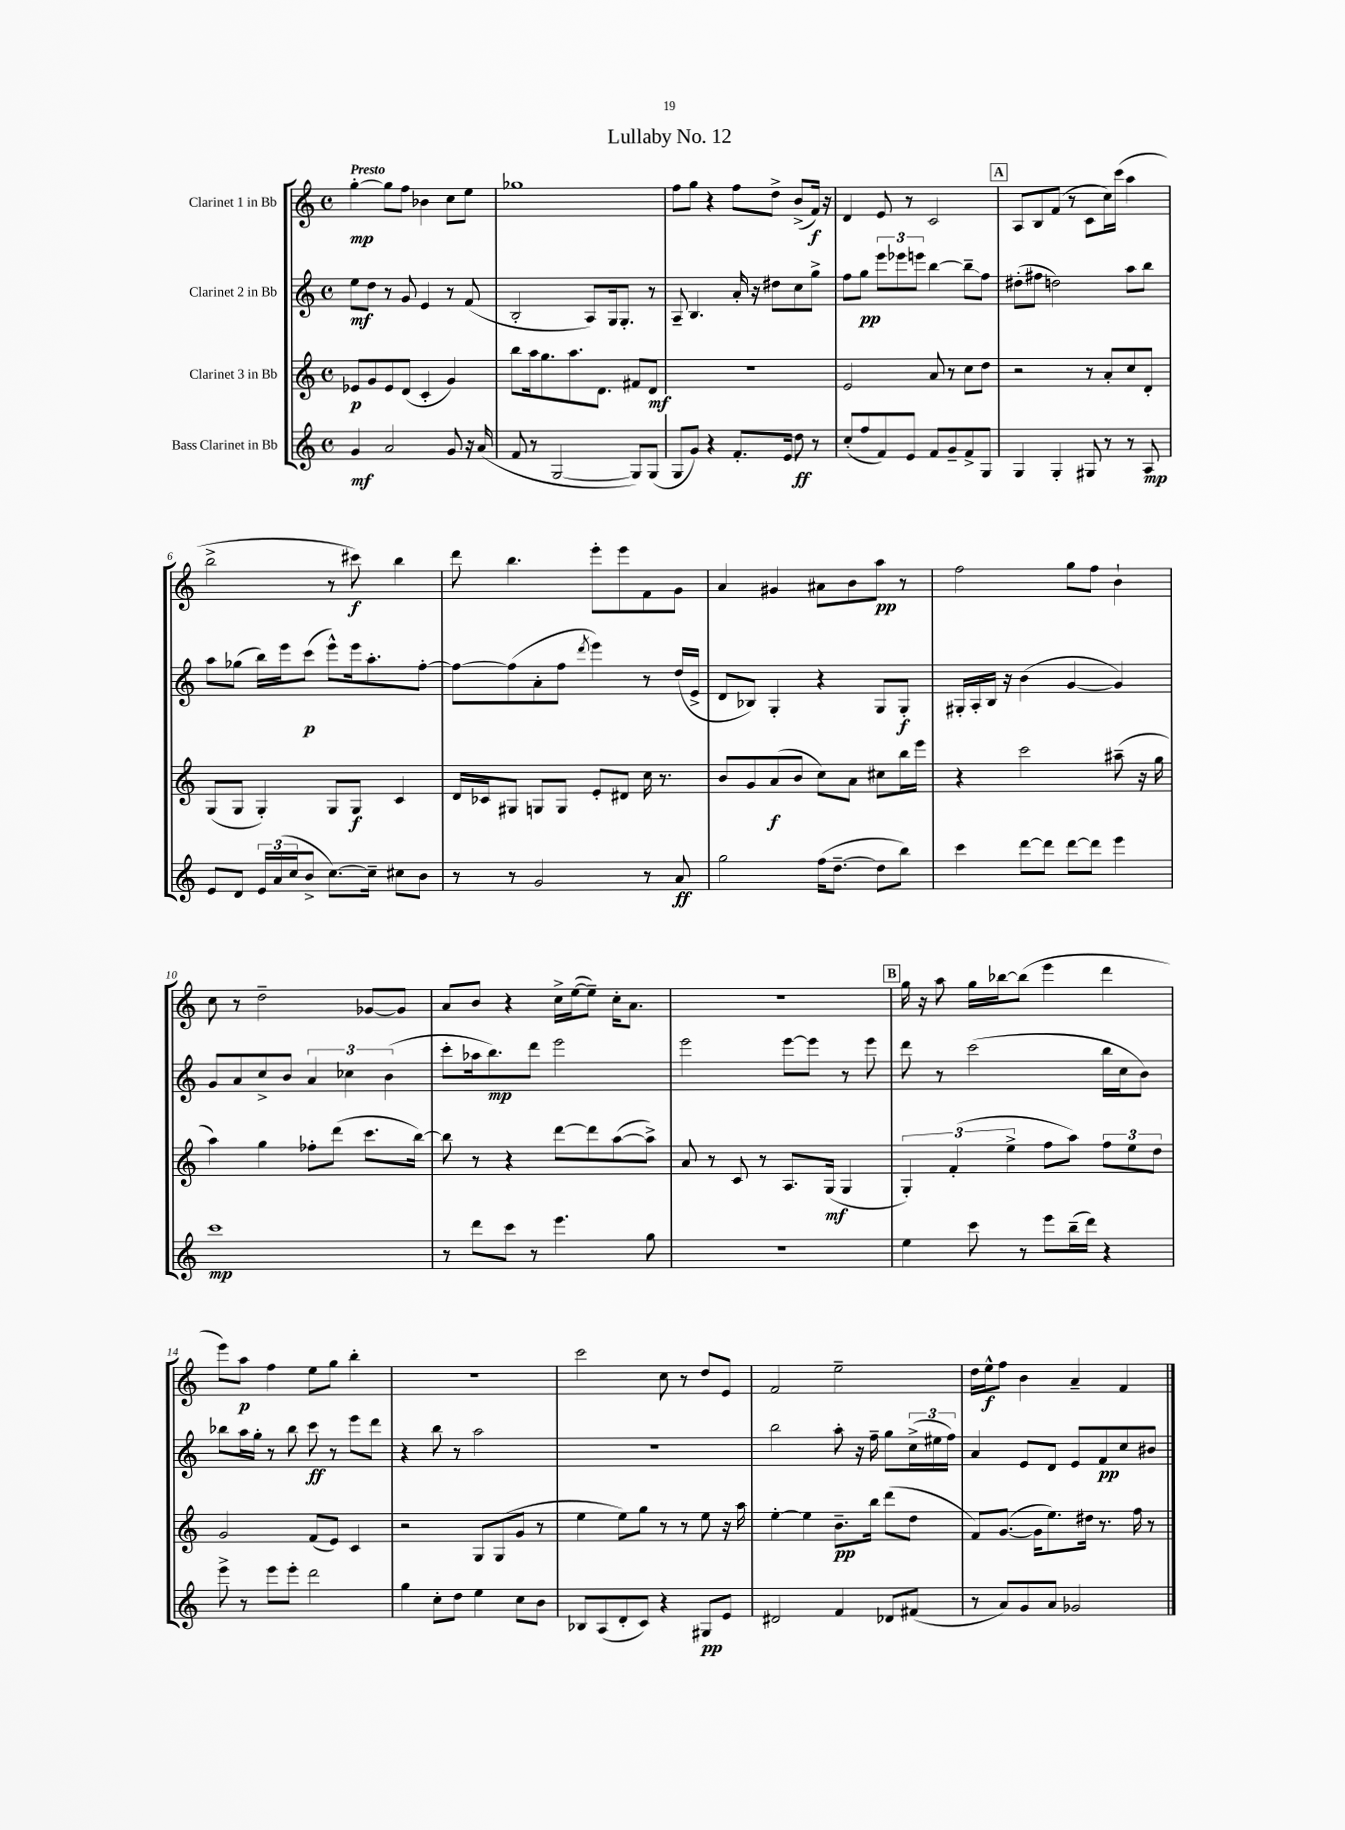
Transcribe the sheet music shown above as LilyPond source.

\header { title = "Lullaby No. 12" }
<<
\new StaffGroup <<
\new Staff = "s0" \with { instrumentName = "Clarinet 1 in Bb" } {
    \clef treble \key c \major \defaultTimeSignature \time 4/4 \tempo "Presto"
    g''4~-.\mp g''8 f''8 bes'4 c''8 e''8 |
    ges''1 |
    f''8 g''8 r4 f''8 d''8-> b'8->( f'16\f) r16 |
    d'4 e'8 r8 c'2 |
    \mark \markup { \box "A" } a8 b8 f'8( r8 c'8 c''16) c'''16( a''4 |
    b''2-> r8 cis'''8\f) b''4 |
    d'''8 b''4. e'''8-. e'''8 f'8 g'8 |
    a'4 gis'4 ais'8 b'8 a''8\pp r8 |
    f''2 g''8 f''8 b'4-! |
    c''8 r8 d''2-- ges'8~ ges'8 |
    a'8 b'8 r4 c''16-> e''16~( e''8--) c''16-. a'8. |
    R1 |
    \mark \markup { \box "B" } g''16 r16 a''8 g''16 bes''16~ bes''8( e'''4 d'''4 |
    e'''8) a''8\p f''4 e''8 g''8 b''4-. |
    r1 |
    c'''2 c''8 r8 d''8 e'8 |
    f'2 e''2-- |
    d''16 e''16-^\f f''8 b'4 a'4-- f'4 \bar "|." |
}
\new Staff = "s1" \with { instrumentName = "Clarinet 2 in Bb" } {
    \clef treble \key c \major \defaultTimeSignature \time 4/4
    e''8\mf d''8 r8 g'8 e'4 r8 f'8( |
    b2-. a8) g16 g8.-. r8 |
    a8-- b4. a'16-. r16 dis''8 c''8 g''8-> |
    f''8 g''8\pp \tuplet 3/2 { e'''8 ees'''8 e'''8 } b''4~ b''8--\glissando f''8 |
    \mark \markup { \box "A" } dis''8-.( fis''8 d''2) a''8 b''8 |
    a''8 ges''8( b''16) e'''16 c'''8\p( e'''8-^) e'''16 a''8.-. f''8~-. |
    f''8~ f''8( a'8-. f''8 \acciaccatura { d'''8 } e'''4) r8 d''16( e'16-> |
    d'8 bes8) g4-. r4 g8 g8-.\f |
    gis16-. a16-. b16 r16 b'4( g'4~ g'4) |
    g'8 a'8 c''8-> b'8 \tuplet 3/2 { a'4 ces''4 b'4( } |
    c'''8-. aes''16 b''8.\mp) d'''8 e'''2 |
    e'''2 e'''8~ e'''8 r8 e'''8 |
    \mark \markup { \box "B" } d'''8 r8 c'''2( b''16 c''16 b'8) |
    bes''8 a''16 g''16-. r8 bes''8 c'''8\ff r8 e'''8 d'''8 |
    r4 b''8 r8 a''2 |
    R1 |
    b''2 a''8-. r16 f''16-- g''8 \tuplet 3/2 { c''16->( eis''16 f''16) } |
    a'4 e'8 d'8 e'8 f'8\pp c''8 bis'8 \bar "|." |
}
\new Staff = "s2" \with { instrumentName = "Clarinet 3 in Bb" } {
    \clef treble \key c \major \defaultTimeSignature \time 4/4
    ees'8\p g'8 ees'8 d'8( c'4-. g'4) |
    b''8 a''16 g''8. a''8. d'8. fis'8 d'8\mf |
    R1 |
    e'2 a'8 r8 c''8 d''8 |
    \mark \markup { \box "A" } r2 r8 a'8-. c''8 d'8-. |
    g8( g8 g4-.) g8 g8\f c'4 |
    d'16 ces'16 gis8 g8 g8 e'8-. dis'8 c''16 r8. |
    b'8 g'8 a'8\f( b'8 c''8) a'8 cis''8 b''16 e'''16 |
    r4 c'''2 ais''8--( r16 g''16 |
    a''4) g''4 fes''8-. d'''8( c'''8. b''16~) |
    b''8 r8 r4 d'''8~ d'''8 a''8~( a''8->) |
    a'8 r8 c'8 r8 a8. g16\mf( g4 |
    \mark \markup { \box "B" } \tuplet 3/2 { g4-.) f'4-.( e''4-> } f''8 a''8) \tuplet 3/2 { f''8 e''8 d''8 } |
    g'2 f'8( e'8) c'4 |
    r2 g8 g8( g'8 r8 |
    e''4 e''8) g''8 r8 r8 e''8 r16 a''16 |
    e''4~-. e''4 b'8.--\pp b''16 d'''8( d''8 |
    f'8) g'8.~( g'16 e''8.) dis''16 r8. f''16 r8 \bar "|." |
}
\new Staff = "s3" \with { instrumentName = "Bass Clarinet in Bb" } {
    \clef treble \key c \major \defaultTimeSignature \time 4/4
    g'4\mf a'2 g'8 r16 a'16( |
    f'8 r8 g2~ g8) g8( |
    g8 g'8) r4 f'8.-. e'16 d''8\ff r8 |
    c''8-.( f''8 f'8) e'8 f'8 g'8-- f'8-> g8 |
    \mark \markup { \box "A" } g4 g4-. gis8 r8 r8 a8\mp |
    e'8 d'8 \tuplet 3/2 { e'16 a'16( c''16 } b'8-> c''8.~) c''16-- cis''8 b'8 |
    r8 r8 g'2 r8 a'8\ff |
    g''2 f''16( d''8.~-- d''8 b''8) |
    c'''4 d'''8~ d'''8 d'''8~ d'''8 e'''4 |
    c'''1\mp |
    r8 d'''8 c'''8 r8 e'''4. g''8 |
    R1 |
    \mark \markup { \box "B" } e''4 c'''8 r8 e'''8 b''16--( d'''16) r4 |
    e'''8-> r8 e'''8 e'''8-. d'''2 |
    g''4 c''8-. d''8 e''4 c''8 b'8 |
    bes8 a8( d'8-. c'8) r4 gis8\pp e'8 |
    dis'2 f'4 des'8 fis'8( |
    r8 a'8) g'8 a'8 ges'2 \bar "|." |
}
>>
>>
